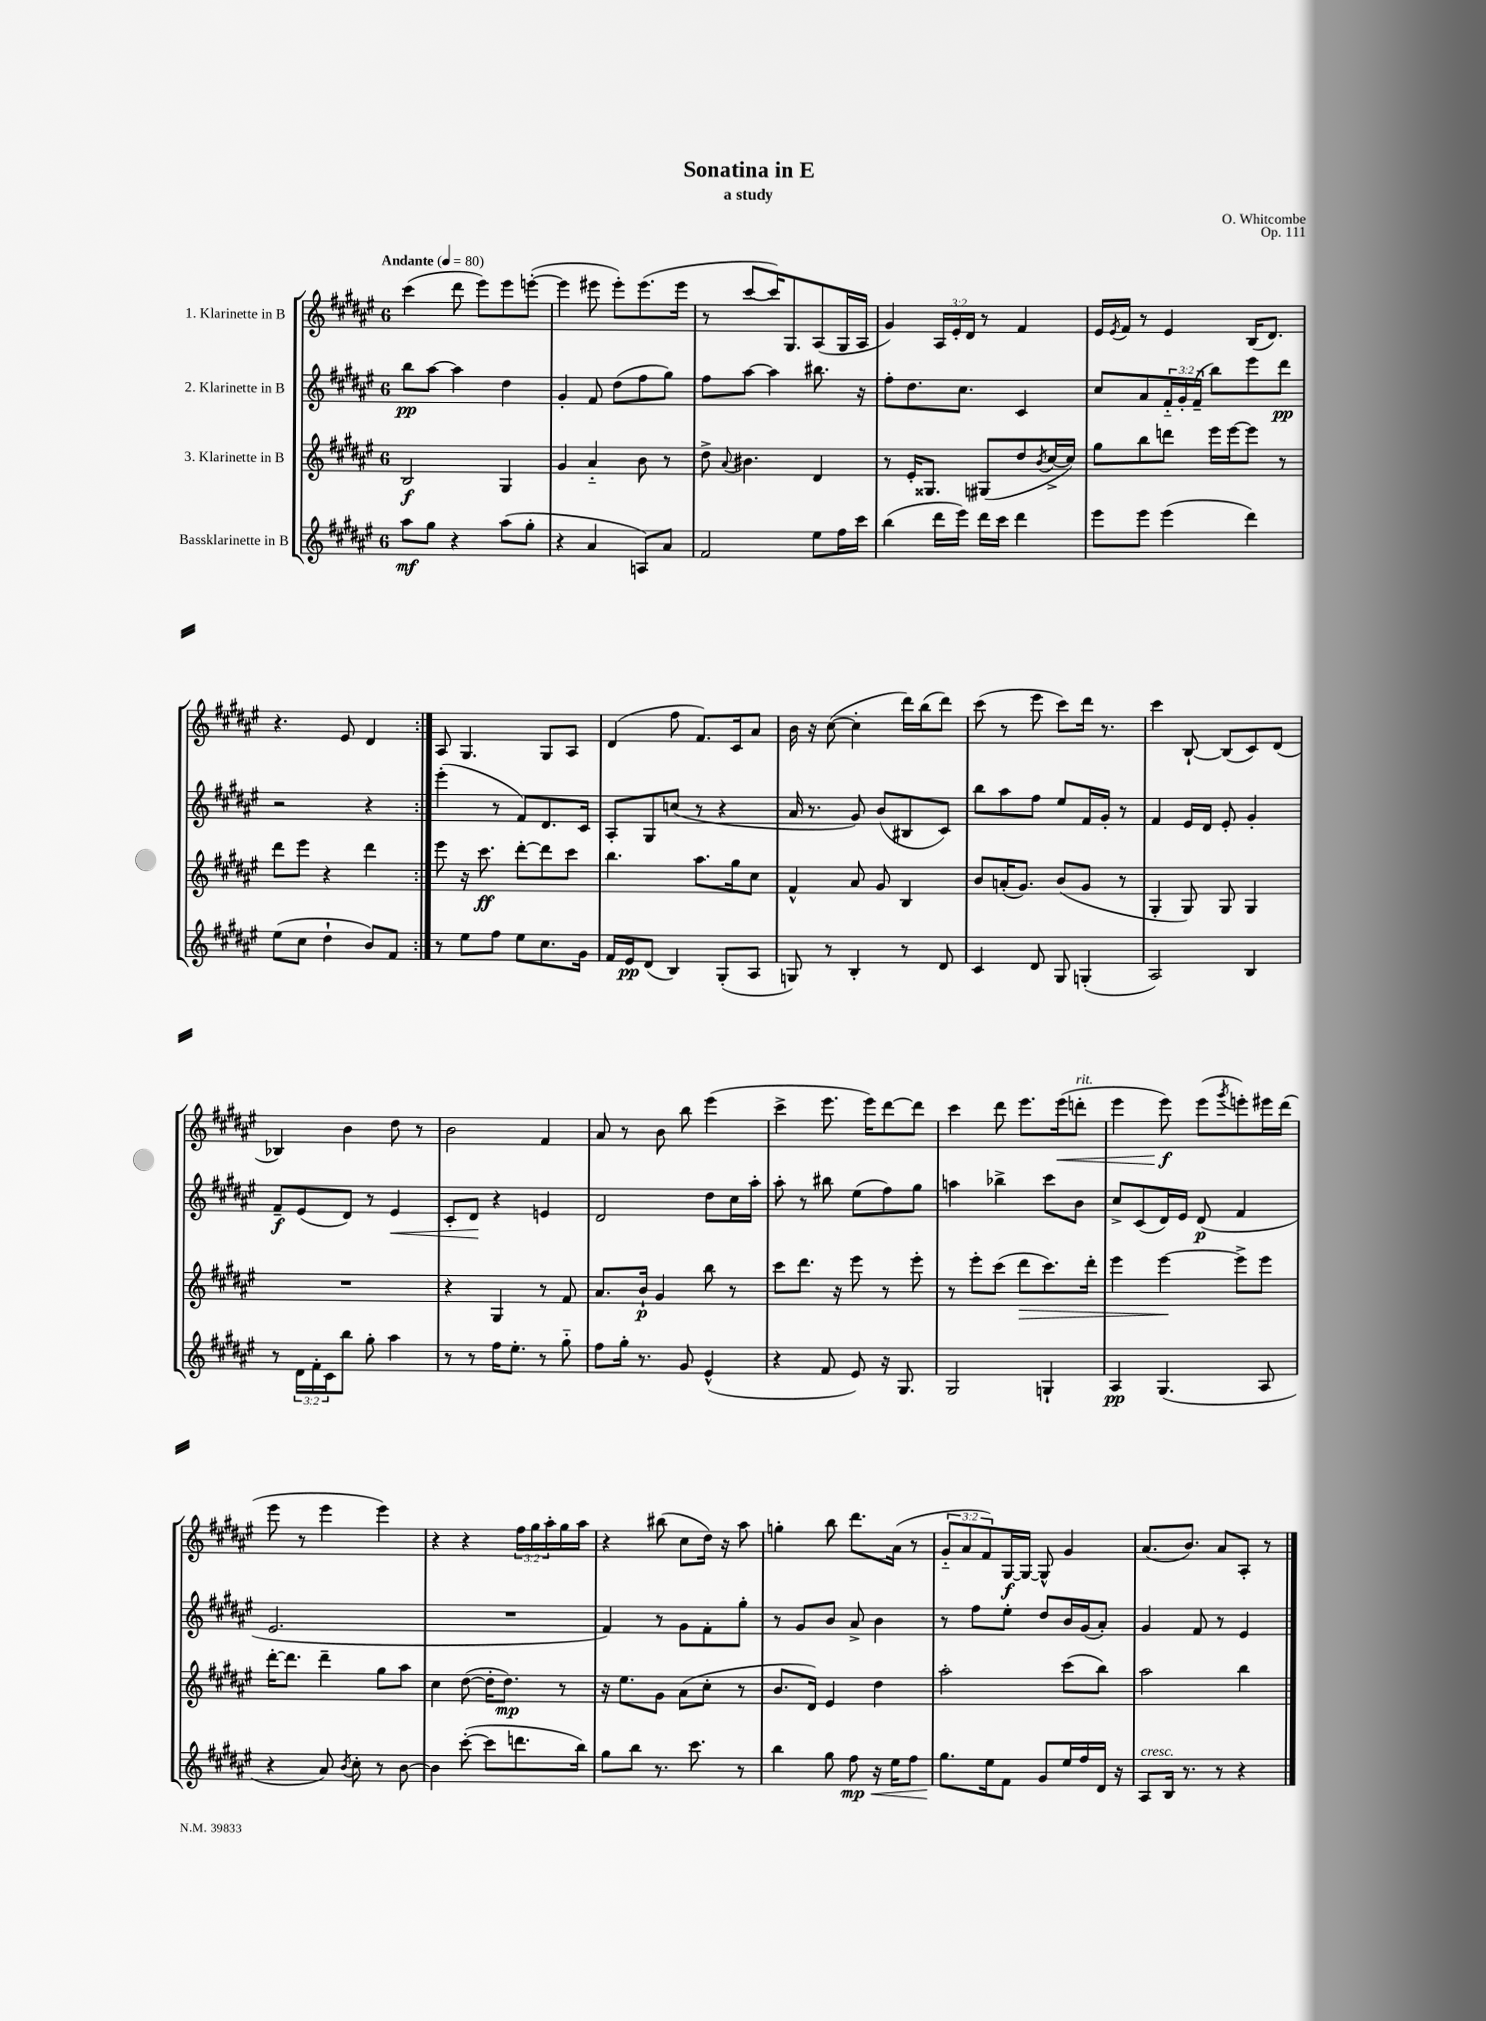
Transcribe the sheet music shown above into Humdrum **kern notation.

**kern	**kern	**kern	**kern
*staff4	*staff3	*staff2	*staff1
*clefG2	*clefG2	*clefG2	*clefG2
*k[f#c#g#d#a#e#]	*k[f#c#g#d#a#e#]	*k[f#c#g#d#a#e#]	*k[f#c#g#d#a#e#]
*M6/8	*M6/8	*M6/8	*M6/8
*MM80	*MM80	*MM80	*MM80
8aa#	2B	8bb	(4ccc#
8gg#	.	[8aa#	.
4r	.	4aa#]	8ddd#
.	.	.	8eee#)
(8aa#	4G#	4dd#	8eee#
8gg#'	.	.	([8eee'
=	=	=	=
4r	4g#	4g#'	4eee]
4a#	4a#'~	8f#	8eee#
.	.	(8dd#	8eee#')
8A)	8b	8ff#	(8.eee#
8a#	8r	8gg#)	.
.	.	.	16eee#
=	=	=	=
2f#	8dd#^	8ff#	8r
.	8qqa#	.	.
.	4.b#	[8aa#	[8ccc#
.	.	4aa#]	16ccc#])
.	.	.	8.G#
8ee#	4d#	8.bb#	(8A#
16ff#	.	.	16G#
16ccc#	.	16r	16A#
=	=	=	=
(4bb	8r	8ff#'	4g#)
.	16e#'	8.dd#	.
.	8.G##	.	.
16ddd#	.	.	24A#
.	.	.	24e#'
16eee#)	.	8.cc#	.
.	.	.	24d#
16ddd#	(8G#	.	8r
16ccc#	.	.	.
4ddd#	8dd#	4c#	4f#
.	8qb	.	.
.	[16cc#^	.	.
.	16cc#])	.	.
=	=	=	=
8eee#	8gg#	8cc#	16e#
.	.	.	8qe#
.	.	.	16f#
8eee#	8bb	8a#	8r
(4eee#	8ddd	24f#'~	4e#
.	.	24g#'	.
.	.	(24f#~	.
.	16eee#	8bb)	.
.	[16eee#	.	.
4ddd#)	8eee#]	8eee#	(16B
.	.	.	8.d#)
.	8r	8ddd#	.
=	=	=	=
(8ee#	8ddd#	2r	4.r
8cc#	8eee#	.	.
4dd#`	4r	.	.
.	.	.	8e#
8b)	4ddd#	4r	4d#
8f#	.	.	.
=:|!	=:|!	=:|!	=:|!
8r	8eee#	(4eee#'	8A#
8ee#	16r	.	4.G#
.	8.ccc#	.	.
8ff#	.	8r	.
8ee#	[8ddd#'	8f#)	.
8.cc#	8ddd#]	8.d#	8G#
.	8ccc#	.	8A#
16g#	.	16c#	.
=	=	=	=
16f#	4.bb	8A#'	(4d#
16e#	.	.	.
(8d#	.	8G#	.
4B)	.	(8cc	8ff#
.	8.aa#	8r	8.f#)
(8G#'	.	4r	.
.	16gg#	.	16c#
8A#	8cc#	.	8a#
=	=	=	=
8G)	4f#^^	16a#	16b
.	.	8.r	16r
8r	.	.	([8cc#
4B'	8a#	8g#)	4cc#']
.	8g#	(8b	.
8r	4B	8B#	16ddd#)
.	.	.	(16bb
8d#	.	8c#)	8ddd#)
=	=	=	=
4c#	8b	8bb	(8ccc#
.	(16a'	8aa#	8r
.	8.g#)	.	.
8d#	.	8ff#	8eee#
8G#	(8b	8ee#	8ccc#)
(4G'	8g#	16f#	16ddd#
.	.	16g#'	8.r
.	8r	8r	.
=	=	=	=
2A#)	4G#'	4f#	4ccc#
.	8G#)	16e#	[8B`
.	.	16d#	.
.	8G#	8e#'	(8B]
4B	4G#	4g#'	8c#)
.	.	.	(8d#
=	=	=	=
8r	2.r	8f#~	4B-)
24d#	.	(8e#	.
24f#'	.	.	.
24c#	.	.	.
8bb	.	8d#)	4b
8gg#'	.	8r	.
4aa#	.	4e#	8dd#
.	.	.	8r
=	=	=	=
8r	4r	8c#'	2b
8r	.	8d#	.
16ff#	4G#	4r	.
8.ee#'	.	.	.
8r	8r	4e	4f#
8gg#'~	8f#	.	.
=	=	=	=
8ff#	8.a#	2d#	8a#
16gg#'	.	.	8r
8.r	16b`	.	.
.	4g#	.	8b
8g#	.	.	8bb
(4e#^^	8bb	8dd#	(4eee#
.	8r	16cc#	.
.	.	16aa#'	.
=	=	=	=
4r	8ccc#	8aa#'	4ccc#^
.	8.ddd#	8r	.
8f#	.	8bb#	8.eee#
.	16r	.	.
8e#)	8eee#	(8ee#	.
.	.	.	16eee#)
16r	8r	8ff#)	[8ddd#
8.G#	.	.	.
.	8eee#'	8gg#	8ddd#]
=	=	=	=
2G#	8r	4aa	4ccc#
.	8eee#'	.	.
.	(8ccc#	4bb-^	8ddd#
.	8ddd#	.	8.eee#
4G`	8.ccc#)	8ccc#	.
.	.	.	(16eee#
.	.	8b	8ddd'
.	16ddd#'	.	.
=	=	=	=
4A#	4eee#	8cc#^	4eee#
.	.	(8c#	.
(4.G#	[4eee#	16d#)	8eee#)
.	.	16e#	.
.	.	(8d#	(8eee#
.	.	.	8qggg#
.	8eee#^]	4f#	8eee')
8A#	8eee#	.	16eee#
.	.	.	(16ddd#
=	=	=	=
4r	[16ddd#'	2.e#	8eee#
.	8.ddd#]	.	.
.	.	.	8r
8a#)	4ddd#~	.	4eee#
8qb	.	.	.
8cc#'	.	.	.
8r	8gg#	.	4eee#)
[8b	8aa#	.	.
=	=	=	=
4b]	4cc#	2.r	4r
([8ccc#'	([8dd#	.	4r
8ccc#]	16dd#']	.	.
.	8.dd#)	.	.
8.ddd	.	.	24ff#
.	.	.	24gg#
.	.	.	24aa#'
.	8r	.	16gg#
16bb)	.	.	16aa#
=	=	=	=
8gg#	16r	4f#)	4r
.	8.ee#	.	.
8bb	.	.	.
8.r	8g#	8r	(8bb#
.	(8a#	8g#	8cc#
8.ccc#	.	.	.
.	8cc#'	8f#'	16dd#)
.	.	.	16r
8r	8r	8gg#'	8aa#
=	=	=	=
4bb	8.b	8r	4gg'
.	.	8g#	.
.	16d#)	.	.
8gg#	4e#	8b	8bb
8ff#	.	8a#^	8.ddd#
16r	4dd#	4b	.
16ee#	.	.	(16a#
8ff#	.	.	8r
=	=	=	=
8.gg#	2aa#'	8r	12g#'~
.	.	.	12a#
.	.	8ff#	.
.	.	.	12f#)
16ee#	.	.	.
8f#	.	8ee#'	[16G#
.	.	.	16G#_
8g#	.	8dd#	8G#^^]
16ee#	(8ccc#	16b	4g#
16ff#	.	(16g#	.
16d#	8bb)	8a#')	.
16r	.	.	.
=	=	=	=
8A#	2aa#	4g#	(8.a#
16B	.	.	.
8.r	.	.	8.b)
.	.	8f#	.
8r	.	8r	8a#
4r	4bb	4e#	8A#'
.	.	.	8r
==	==	==	==
*-	*-	*-	*-
